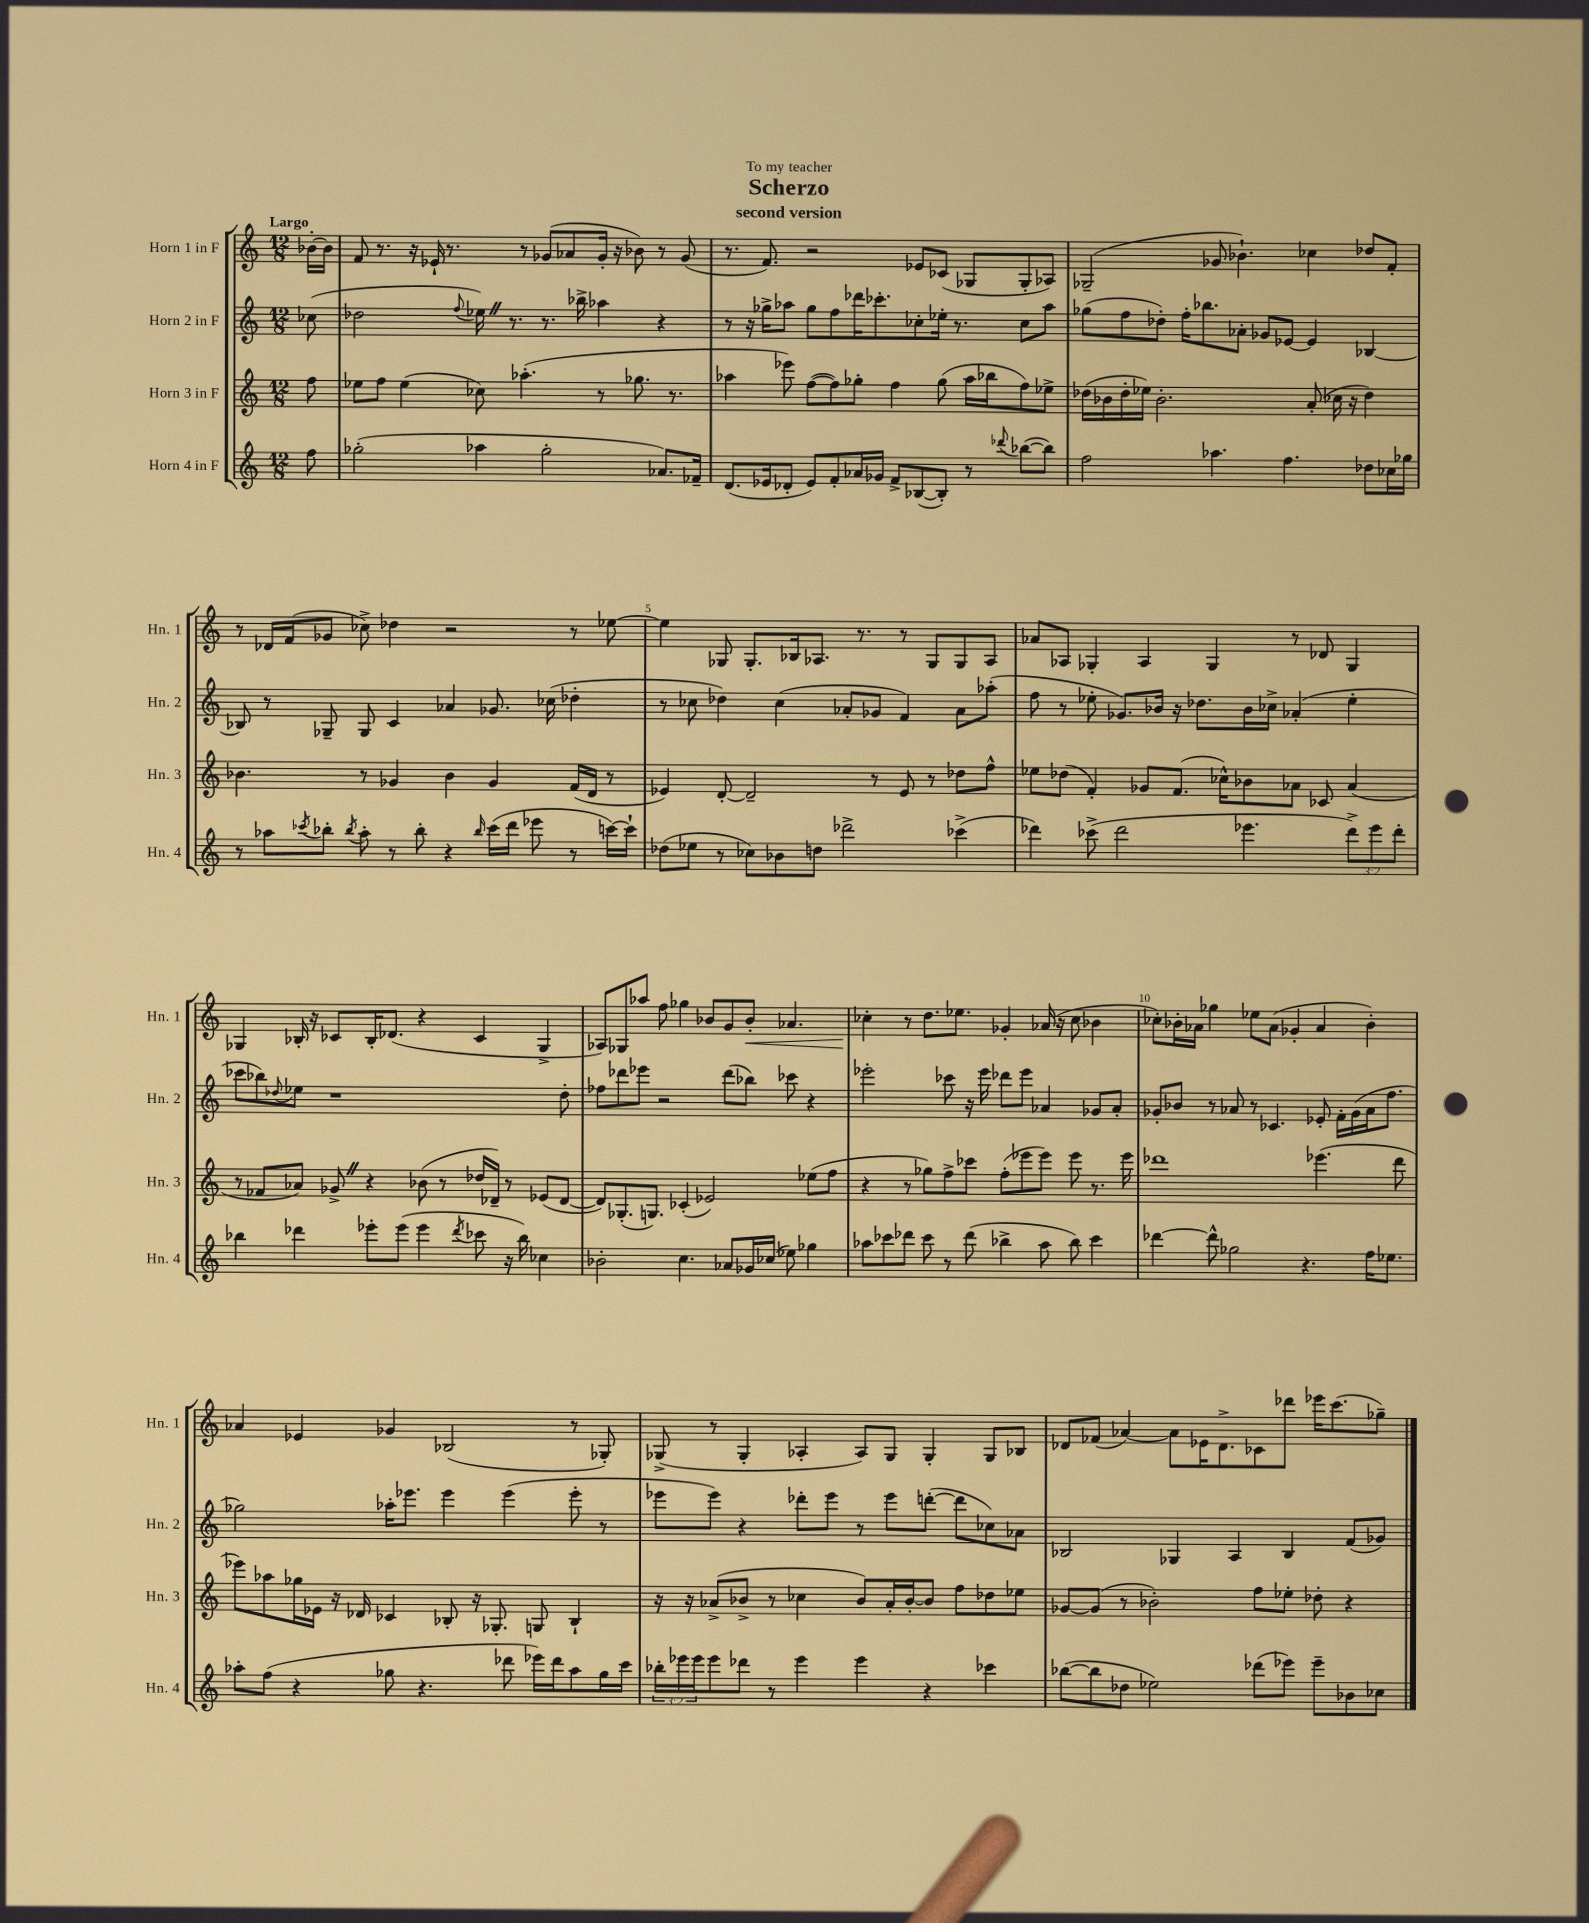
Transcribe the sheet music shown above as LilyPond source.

\header { title = "Scherzo" subtitle = "second version" dedication = "To my teacher" }
<<
\new StaffGroup <<
\new Staff = "s0" \with { instrumentName = "Horn 1 in F" shortInstrumentName = "Hn. 1" } {
    \clef treble \key c \major \numericTimeSignature \time 12/8 \partial 8 \tempo "Largo"
    bes'16~-. bes'16 |
    f'8 r8. r16 ees'16-! r8. r8 ges'8( aes'8 ges'16-. r16 bes'8) r8 ges'8( |
    r8. f'8.) r2 ees'8 ces'8( ges8 ges8-. aes8) |
    ges2--( ges'8 bes'4.-!) ces''4 des''8 f'8-. |
    r8 des'16 f'16( ges'8 ces''8->) des''4 r2 r8 ees''8~ |
    ees''4 ges8 ges8.-. bes16 aes8. r8. r8 ges8 ges8 aes8 |
    aes'8 aes8 ges4-. aes4 ges4 r8 des'8 ges4 |
    ges4 bes16-. r16 ces'8 bes16-. des'8.( r4 ces'4 ges4-> |
    aes8) ges8 aes''8 f''8 ges''4 bes'8 g'8 bes'8-.\< aes'4. |
    ces''4-.\! r8 d''8. ees''8. ges'4-. aes'16( r16 ces''8 bes'4 |
    ces''8-.) bes'16-. aes'16 ges''4 ees''8 aes'8( ges'4-. aes'4 bes'4-.) |
    aes'4 ees'4 ges'4 bes2( r8 ges8-.) |
    ges8->( r8 ges4-. aes4-. aes8) ges8 ges4-. ges8 bes8 |
    des'8 fes'8( aes'4~) aes'8 ees'16 des'8.-> ces'8 des'''8 ees'''16 c'''8.( ges''8--) \bar "|." |
}
\new Staff = "s1" \with { instrumentName = "Horn 2 in F" shortInstrumentName = "Hn. 2" } {
    \clef treble \key c \major \numericTimeSignature \time 12/8 \partial 8
    ces''8( |
    des''2 \appoggiatura { f''8 } ees''16) \once \override BreathingSign.text = \markup { \musicglyph "scripts.caesura.straight" } \breathe r8. r8. bes''16-> aes''4 r4 |
    r8 r16 ges''16-> aes''8 ges''8 f''8 des'''16 ces'''8.-. ces''8-. ees''16-. r8. ces''8 aes''8 |
    ges''8( f''8 des''8-.) f''16-. bes''8. aes'8-. ges'8 ees'8~ ees'4 bes4~ |
    bes8 r8 ges8-- ges8 c'4 aes'4 ges'8. ces''16( des''4-. |
    r8 ces''8 des''4) ces''4( aes'8-. ges'8 f'4) aes'8 aes''8-.( |
    f''8 r8 ees''8-. ges'8.) bes'16 r16 des''8. bes'16 ces''16-> aes'4-.( ees''4-. |
    ces'''8 bes''8) \appoggiatura { des''8 } ees''8 r1 des''8-. |
    fes''8 des'''8 ees'''8 r2 des'''8( bes''8) ces'''8 r4 |
    ees'''2-. ces'''8 r16 ees'''16 des'''8 ees'''8 aes'4 ges'8 aes'8-. |
    ges'8-. bes'8 r8 aes'8 r8 ces'4. ees'8-. f'16-. ges'16( aes'16 f''8. |
    ges''2) aes''16-. ees'''8. ees'''4 ees'''4( ees'''8-. r8 |
    ees'''8 ees'''8) r4 des'''8-. ees'''8 r8 ees'''8 d'''8~-.( d'''8 ces''8) aes'8 |
    bes2 ges4 a4 bes4 f'8( ges'8) \bar "|." |
}
\new Staff = "s2" \with { instrumentName = "Horn 3 in F" shortInstrumentName = "Hn. 3" } {
    \clef treble \key c \major \numericTimeSignature \time 12/8 \partial 8
    f''8 |
    ees''8 f''8 ees''4( ces''8) aes''4.-.( r8 ges''8. r8. |
    aes''4 ees'''8) f''8~( f''8) ges''8-. f''4 ges''8( aes''16 bes''16 f''8) ees''8-> |
    des''16( bes'16 des''16-. ees''16) bes'2.-. a'8-.( ces''16 r16 des''4) |
    bes'4. r8 ges'4 bes'4 ges'4 f'16( d'16 r8 |
    ees'4) d'8~-. d'2-- r8 ees'8 r8 des''8 f''8-^ |
    ees''8 des''8( f'4-.) ges'8 f'8.( ces''16-^) bes'8 aes'8 ces'8 aes'4( |
    r8 fes'8 aes'8) ges'8-> \once \override BreathingSign.text = \markup { \musicglyph "scripts.caesura.straight" } \breathe r4 bes'8( r8 des''16 des'16--) r8 ees'8( des'8~ |
    des'8) ges8.-.( g8.) ces'4-.( ees'2) ees''8( f''8 |
    r4 r8 ges''8) f''8-> ces'''8 f''8-.( ees'''8 ees'''8) ees'''8 r8. ees'''16 |
    des'''1 ees'''4.( des'''8 |
    ees'''8) aes''8 ges''16 ees'16 r16 des'16 ces'4 bes8-. r16 ges8.-. g8 bes4-! |
    r16 r16 aes'8->( bes'8-> r8 ces''4 bes'8) aes'16-. bes'16~-. bes'8 f''8 des''8 ees''8 |
    ges'8~ ges'8( r8 bes'2-.) f''8 ees''8-. des''8-. r4 \bar "|." |
}
\new Staff = "s3" \with { instrumentName = "Horn 4 in F" shortInstrumentName = "Hn. 4" } {
    \clef treble \key c \major \numericTimeSignature \time 12/8 \override Staff.TupletNumber.text = #tuplet-number::calc-fraction-text \partial 8
    f''8 |
    ges''2-.( aes''4 ges''2-. aes'8.) fes'16-- |
    d'8.( ees'16 des'8-. ees'8) f'8-. aes'16 ges'16 f'8-> bes8~( bes8-.) r8 \appoggiatura { des'''8 } bes''8~( bes''8) |
    f''2 aes''4. f''4. des''8 ces''16 ges''16 |
    r8 aes''8 \acciaccatura { ces'''8 } bes''8-. \acciaccatura { bes''8 } aes''8-. r8 bes''8-. r4 \grace { bes''16 } ces'''16( d'''16 ees'''8 r8 c'''16~) c'''16-! |
    des''8( ees''8 r8 ces''8) bes'8 d''8 des'''2-> ces'''4->( |
    des'''4) ces'''8->( des'''2 ees'''4. \tuplet 3/2 { des'''8->) ees'''8 des'''8-. } |
    bes''4 des'''4 ees'''8-. ees'''8( ees'''4 \acciaccatura { des'''8 } ces'''8 r16 bes''16) ces''4 |
    bes'2-. c''4. aes'8 ges'16 ces''16( ees''8) ges''4 |
    aes''8 ces'''8 des'''8 ces'''8 r8 des'''8( bes''4-> aes''8 bes''8) ces'''4 |
    des'''4~ des'''8-^ ges''2 r4. f''16 ees''8. |
    aes''8-. f''8( r4 ges''8 r4. des'''8 ees'''16) des'''16 aes''8 ges''16 c'''16 |
    \tuplet 3/2 { bes''16-. ees'''16 ees'''16 } ees'''8 des'''8 r8 ees'''4 ees'''4 r4 ces'''4 |
    bes''8~( bes''8 des''8 ees''2) des'''8( ees'''8) ees'''8-- bes'8 ces''8 \bar "|." |
}
>>
>>
\layout { \context { \Score \override BarNumber.break-visibility = ##(#f #t #t) barNumberVisibility = #(every-nth-bar-number-visible 5) } }
